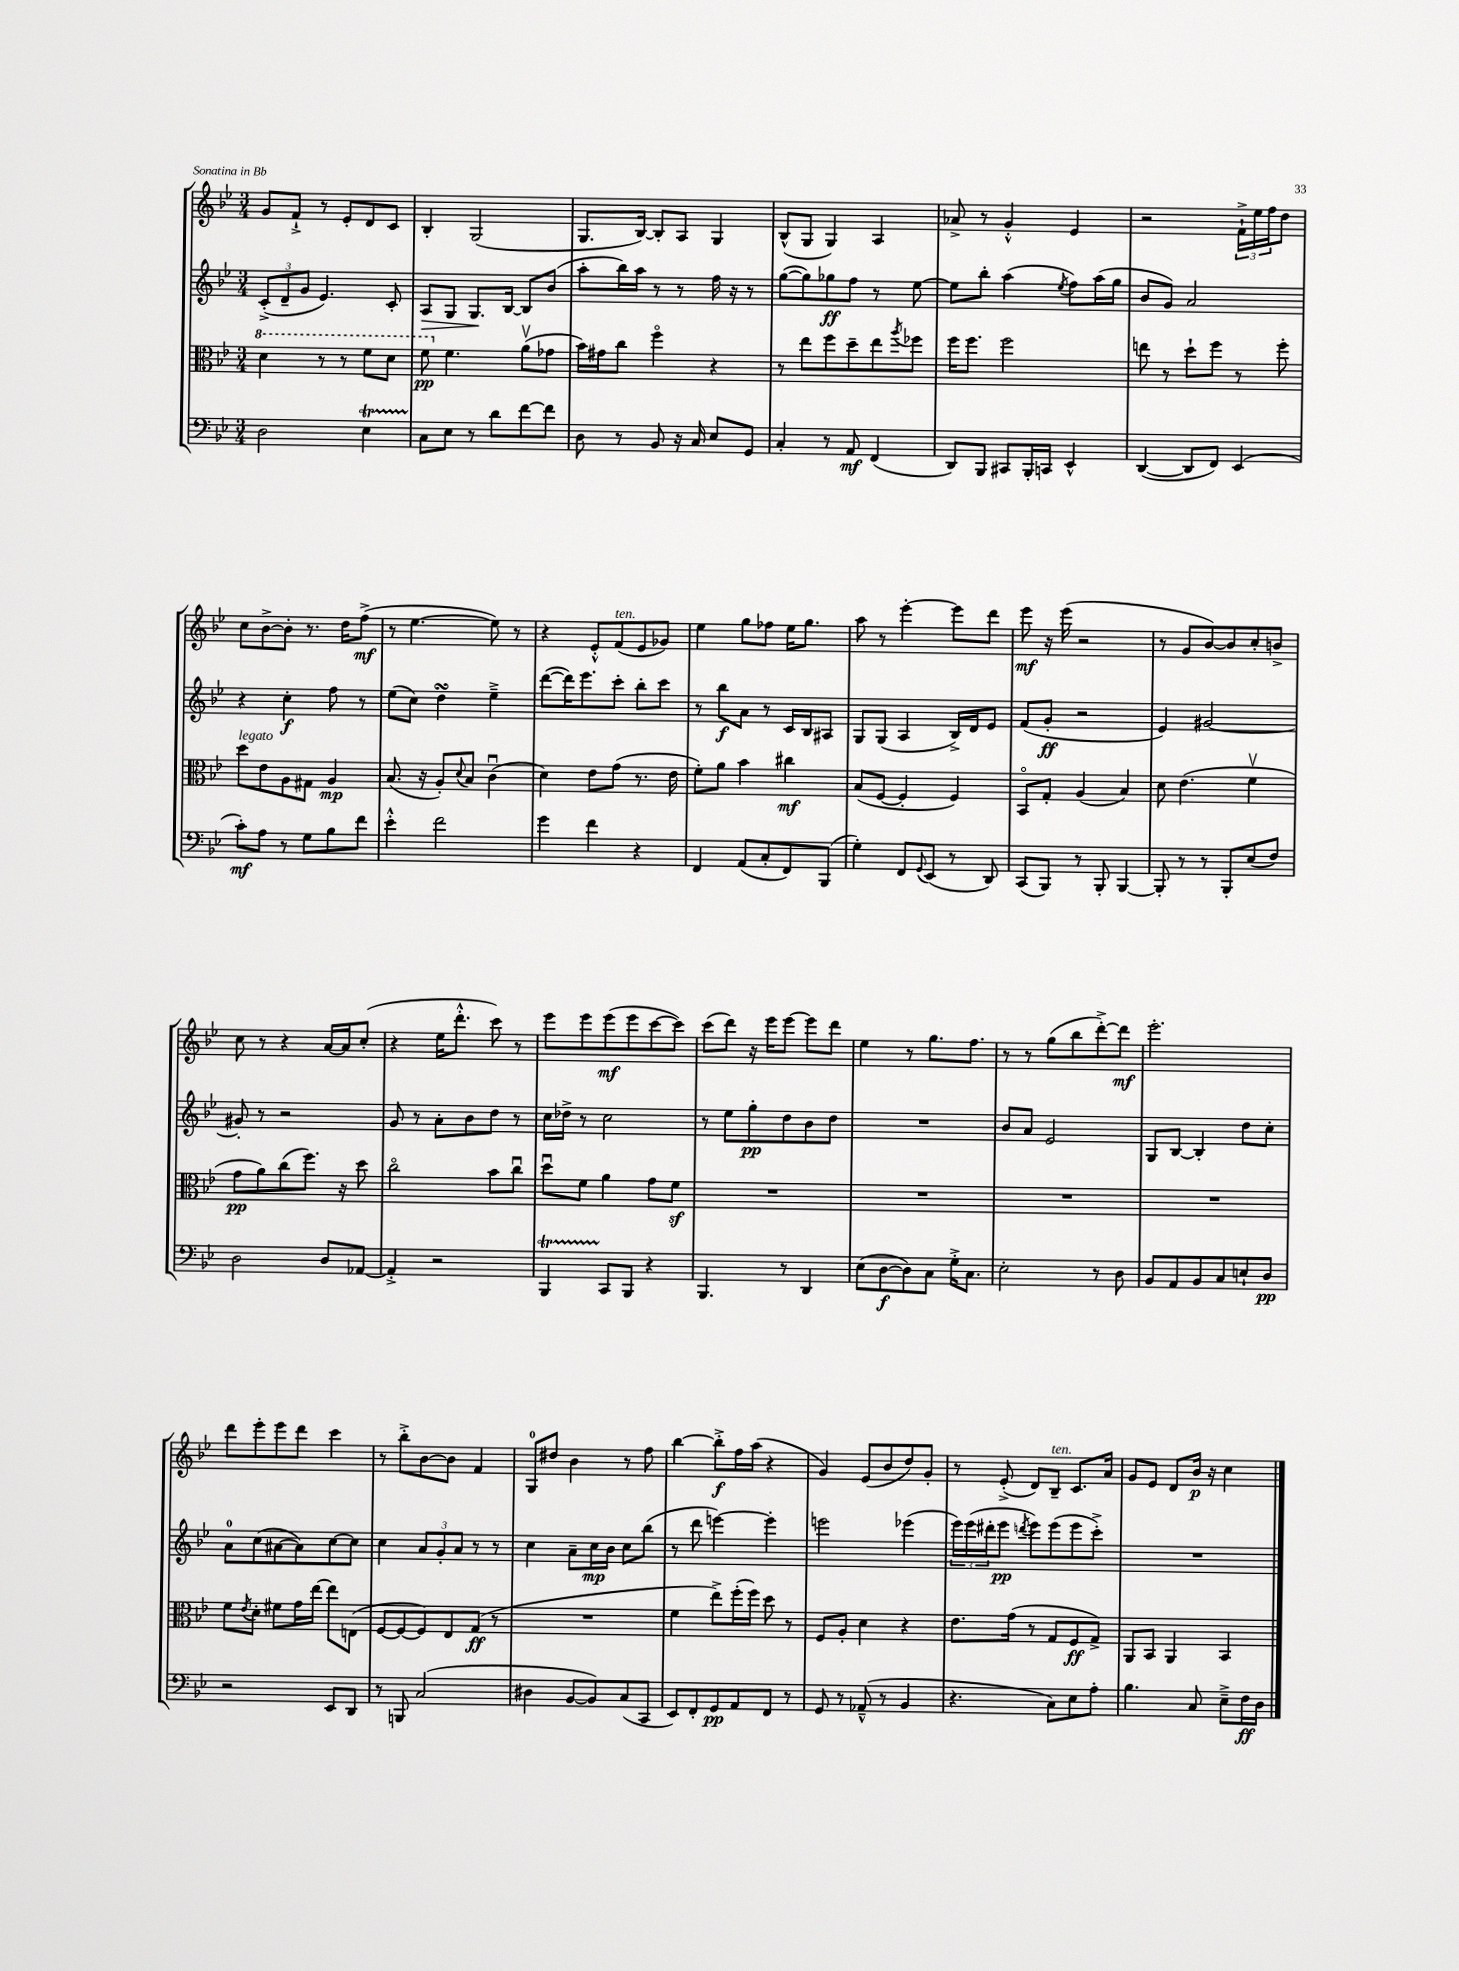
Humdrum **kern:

**kern	**kern	**kern	**kern
*staff4	*staff3	*staff2	*staff1
*clefF4	*clefC3	*clefG2	*clefG2
*k[b-e-]	*k[b-e-]	*k[b-e-]	*k[b-e-]
*M3/4	*M3/4	*M3/4	*M3/4
2D	4dd	(12c'^	8g
.	.	12d~	.
.	.	.	8f`^
.	.	12g	.
.	8r	4.e-)	8r
.	8r	.	8e-'
4E-	8ff	.	8d
.	8dd	8c'	8c
=	=	=	=
8C	8ff	8A	4B-'
8E-	4.f	8G	.
8r	.	8.G	(2G
8d	.	.	.
.	.	[16B-	.
[8f	(8av	8B-]	.
8f]	8g-	(8b-	.
=	=	=	=
8D	16b-)	8aa'	8.G
.	16g#	.	.
8r	8cc	16bb-)	.
.	.	16aa	[16B-)
8BB-	4ffo	8r	8B-']
16r	.	8r	8A
16C	.	.	.
8E-	4r	16ff	4G
.	.	16r	.
8GG	.	8r	.
=	=	=	=
4C'	8r	([8gg	(8B-^^
.	8ee-	8gg])	8G
8r	8ff	8gg-	4G)
8AA	8dd~	8ff	.
(4FF	8ee-	8r	4A
.	8qaa	.	.
.	8ff-	[8ee-	.
=	=	=	=
8DD)	16ff	8ee-]	8a-^
.	8.ff	.	.
8BBB-	.	8bb-'	8r
8CC#	2ff	(4aa	4g'^^
16BBB-'	.	.	.
16CC	.	.	.
.	.	8qee-	.
4EE-^^	.	8ff)	4e-
.	.	(16aa	.
.	.	16gg	.
=	=	=	=
([4DD	8ee	8b-	2r
.	8r	8g)	.
8DD]	8dd`	2a	.
8FF)	8ff	.	.
(4EE-	8r	.	24f`^
.	.	.	24ee-
.	.	.	24ff
.	8ff'	.	8dd
=	=	=	=
8c')	8dd	4r	8cc
8A	8e-	.	[8b-^
8r	8A	4cc'	8b-']
8G	8G#	.	8.r
8B-	4A	8ff	.
.	.	.	16dd
8f	.	8r	(8ff^
=	=	=	=
4e-'^^	(8.B-	(8ee-	8r
.	.	8cc)	[4.ee-
.	16r	.	.
2f	8A')	4dd	.
.	8qqd	.	.
.	8B-	.	.
.	(4cu	4ee-~^	8ee-])
.	.	.	8r
=	=	=	=
4g	4d)	([8ddd	4r
.	.	16ddd])	.
.	.	8.eee-	.
4f	8e-	.	8e-'^^
.	(8g	8ccc'	(8f
4r	8.r	8bb-'	8e-
.	.	8ccc	8g-)
.	16e-	.	.
=	=	=	=
4FF	8f')	8r	4ee-
.	8a	8bb-	.
(8AA	4b-	8a	8gg
8C'	.	8r	8ff-
8FF)	4cc#	16c	16ee-
.	.	16B-	8.gg
(8BBB-	.	8A#	.
=	=	=	=
4G')	(8B-	8G	8aa
.	[8F	(8G	8r
8FF	4F']	4A	[4eee-'
8qqGG	.	.	.
(8EE-	.	.	.
8r	4F)	16B-^)	8eee-]
.	.	16d	.
8DD)	.	8e-	8ddd
=	=	=	=
(8CC	8BB-o	(8f	8eee-
8BBB-)	8G'	8g'	16r
.	.	.	(16eee-
8r	(4A	2r	2r
8BBB-'	.	.	.
[4BBB-	4B-)	.	.
=	=	=	=
8BBB-']	8d	4e-)	8r
8r	(4.e-	.	8g
8r	.	[2g#	[8b-)
8BBB-'	.	.	8b-]
(8E-	4fv	.	8cc'
8F)	.	.	8b^
=	=	=	=
2D	8g	8g#']	8cc
.	8a)	8r	8r
.	(8cc	2r	4r
.	8.ff)	.	.
8D	.	.	[16a
.	16r	.	16a]
[8AA-	8dd	.	(8cc'
=	=	=	=
4AA-'^]	2cco	8g	4r
.	.	8r	.
2r	.	8a'	16ee-
.	.	.	8.ddd'^^
.	.	8b-	.
.	8b-	8dd	8ccc)
.	8ccu	8r	8r
=	=	=	=
4BBB-	8ddu	16cc	8eee-
.	.	16dd-^	.
.	8f	8r	8eee-
8CC	4a	2cc	(8eee-
8BBB-	.	.	8eee-
4r	8g	.	[8ccc
.	8f	.	8ccc])
=	=	=	=
4.BBB-	2.r	8r	(8ccc
.	.	8ee-	8ddd)
.	.	8gg'	16r
.	.	.	16eee-
8r	.	8dd	[8eee-
4DD	.	8b-	8eee-]
.	.	8dd	8ddd
=	=	=	=
(8E-	2.r	2.r	4ee-
[8D	.	.	.
8D])	.	.	8r
8C	.	.	8.gg
16G'^	.	.	.
8.C	.	.	8.ff
=	=	=	=
2E-'	2.r	8b-	8r
.	.	8a	8r
.	.	2e-	(8gg
.	.	.	8bb-
8r	.	.	[8ddd'^)
8D	.	.	8ddd]
=	=	=	=
8BB-	2.r	8G	2.eee-'
8AA	.	[8B-	.
8BB-	.	4B-']	.
8C	.	.	.
8E`	.	8dd	.
8D	.	8cc'	.
=	=	=	=
2r	8f	8a	8ddd
.	8qe-	.	.
.	8d'	(8cc	8eee-'
.	8f#	[8a#	8eee-
.	16g	8a#])	8ddd
.	[16ee-	.	.
8EE-	8ee-]	[8cc	4ccc
8DD	(8E	8cc]	.
=	=	=	=
8r	[8F	4cc	8r
8BBB	8F_	.	8bb-'^
(2C	8F])	12a	[8b-
.	.	12g'	.
.	8E-	.	8b-]
.	.	12a	.
.	(8G	8r	4f
.	8r	8r	.
=	=	=	=
4D#	2.r	4cc	8G
.	.	.	8dd#
[8BB-	.	8a~	4b-
8BB-])	.	16cc	.
.	.	16b-	.
(8C	.	8cc	8r
8CC	.	(8bb-	8ff
=	=	=	=
8EE-)	4f	8r	[4bb-
8FF'	.	8ddd	.
8GG	8ee-^)	[4eee)	8bb-'^]
8AA	(16ff'	.	16ff
.	16ff)	.	(16aa
8FF	8dd	4eee']	4r
8r	8r	.	.
=	=	=	=
8GG	8F	2eee	4g)
8r	8A'	.	.
(8AA-~^^	4d	.	(8e-
8r	.	.	8b-
4BB-	4r	(4eee-	8dd)
.	.	.	8g'
=	=	=	=
4.r	8.e-	24eee-)	8r
.	.	(24eee-	.
.	.	24ddd#'	.
.	.	8eee-	(8e-'^
.	(16g	.	.
.	.	8qddd	.
.	8r	8eee-)	8d)
8C)	8G	(8eee-	8B-~
8E-	8F	8eee-	8.c
8A'	8G^)	8ccc'^)	.
.	.	.	16a
=	=	=	=
4.B-	8AA	2.r	8g
.	8BB-	.	8e-
.	4AA	.	8d
8C	.	.	16b-
.	.	.	16r
8E-~^	4BB-	.	4cc
16F	.	.	.
16D	.	.	.
==	==	==	==
*-	*-	*-	*-
